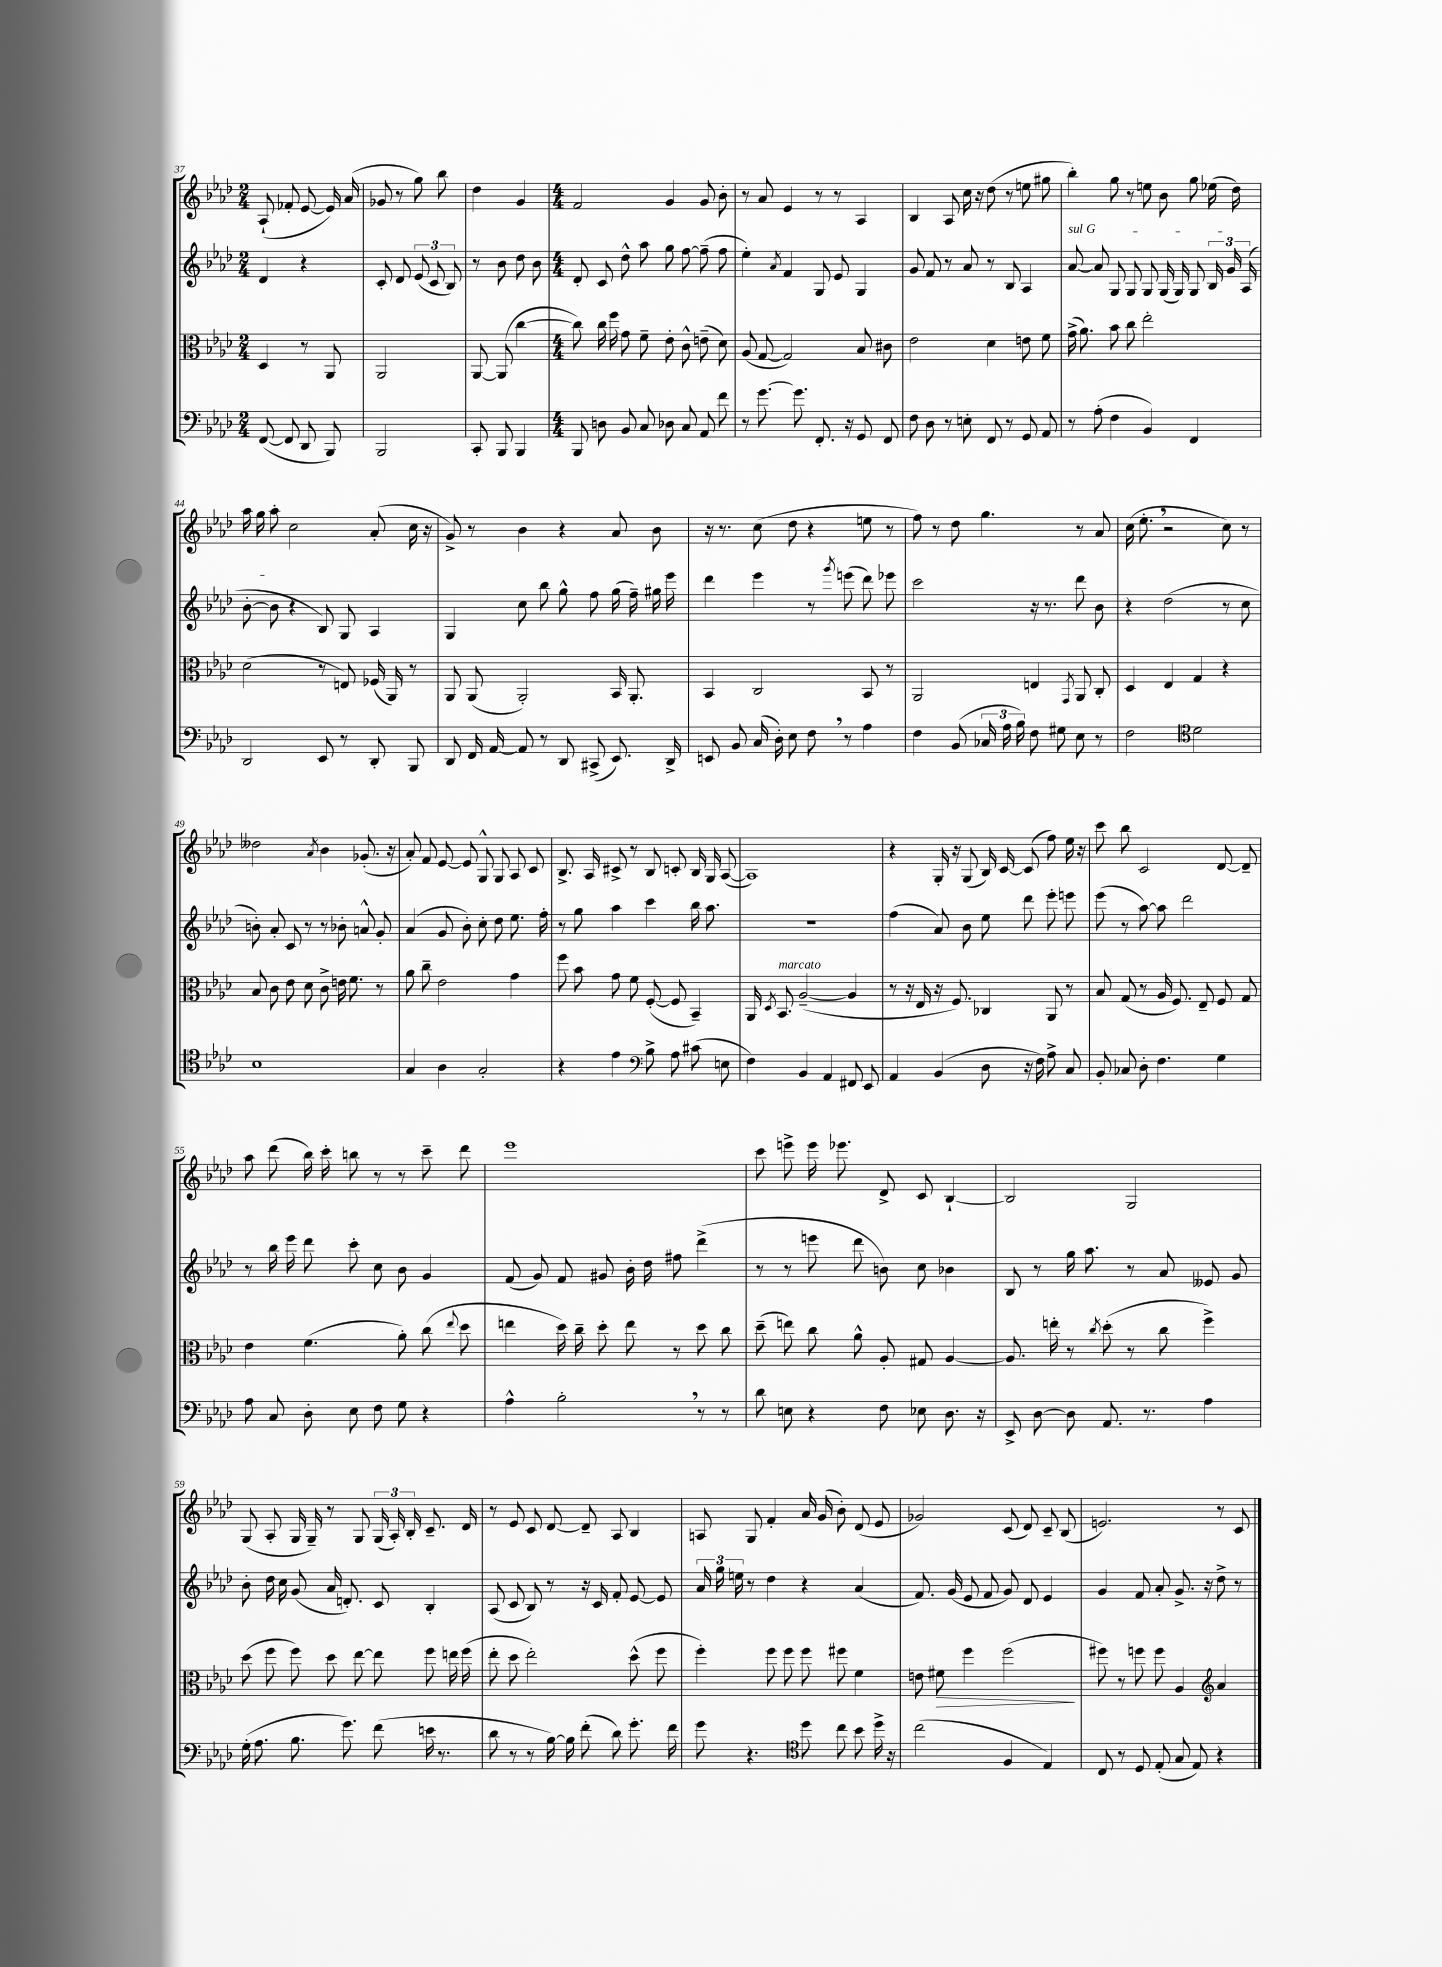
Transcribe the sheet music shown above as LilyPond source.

<<
\new StaffGroup <<
\new Staff = "s0" {
    \clef treble \key aes \major \numericTimeSignature \time 2/4
    \autoBeamOff aes8-!( fes'8-. ees'8~ ees'16) aes'16( |
    ges'8 r8 g''8) bes''8 |
    des''4 g'4 |
    \numericTimeSignature \time 4/4 f'2 g'4 g'8 bes'8-. |
    r8 aes'8 ees'4 r8 r8 aes4 |
    bes4 aes8 c''16 r16 des''8( r8 e''8 gis''8 |
    bes''4-.) g''8 r8 e''8 bes'8 g''8 ees''16( des''16) |
    aes''16 g''16 aes''8-. c''2 aes'8-.( c''16 r16 |
    g'8->) r8 bes'4 r4 aes'8 bes'8 |
    r16 r8. c''8( des''8 r4 e''8 r8 |
    f''8) r8 des''8 g''4. r8 aes'8 |
    c''16( ees''8.-. \breathe r2 c''8) r8 |
    deses''2 \acciaccatura { aes'8 } bes'4 ges'8.-.( r16 |
    aes'8-.) f'8 ees'8~ ees'8 g8-^ g8 aes8 c'8 |
    bes8.-> aes16 cis'8-> r8 bes8 c'8-. bes16 g16 aes8~( |
    aes1) |
    r4 g16-. r16 g8( bes16) c'16~ c'8( f''8) ees''16 r16 |
    c'''8 bes''8 c'2 des'8~ des'8-- |
    aes''8 des'''8( bes''16) c'''16-. b''8 r8 r8 c'''8-- des'''8 |
    ees'''1 |
    c'''8 e'''8-> e'''16 ees'''8. des'8-> c'8 bes4~-! |
    bes2 g2 |
    g8( aes8-. g16 g16--) r8 g8 \tuplet 3/2 { g16( aes16-.) bes16-. } c'8.-- des'16 |
    r8 ees'8 c'8 des'8~ des'8-- aes8 bes4 |
    a8 g8 f'4-. aes'16 g'16( bes'8-.) des'8( ees'8 |
    ges'2) c'8( des'8) c'8-- bes8( |
    e'2.) r8 c'8 \bar "|." |
}
\new Staff = "s1" {
    \clef treble \key aes \major \numericTimeSignature \time 2/4
    \autoBeamOff des'4 r4 |
    c'8-. des'8 \tuplet 3/2 { ees'8( c'8 bes8) } |
    r8 bes'8 des''8 bes'8 |
    \numericTimeSignature \time 4/4 des'8-. c'8 des''8-^ aes''8 g''8 f''8~ f''8--( f''8 |
    ees''4-.) \acciaccatura { aes'8 } f'4 g8 ees'8 g4 |
    g'8 f'8 r8 aes'8 r8 bes8 aes4 |
    \once \override TextSpanner.bound-details.left.text = \markup { \italic "sul G" } aes'8~\startTextSpan aes'8 g8 g8 g8 g16( g16) g8 \tuplet 3/2 { bes16 g'16 aes16( } |
    bes'8~-. bes'8\stopTextSpan r4 bes8) g8 aes4 |
    g4 c''8 bes''8 g''8-^ f''8 g''16( f''16--) gis''16 ees'''16 |
    des'''4 ees'''4 r8 \acciaccatura { g'''8 } e'''8( des'''8) ees'''8 |
    c'''2 r16 r8. des'''8 bes'8 |
    r4 des''2( r8 c''8 |
    b'8-.) aes'8-. c'8 r8 r8 bes'8-. a'8-^ g'8-. |
    aes'4( g'8 bes'8-.) c''8-. des''8 ees''8. f''16-. |
    r8 g''8 aes''4 c'''4 bes''16 aes''8. |
    R1 |
    f''4( aes'8) bes'8 ees''8 des'''8 ees'''8-. e'''8 |
    ees'''8( r8 aes''8~) aes''8 des'''2 |
    r8 bes''16 ees'''16 des'''8 c'''8-. c''8 bes'8 g'4 |
    f'8( g'8) f'8 gis'8 bes'16-. des''16 fis''8 des'''4->( |
    r8 r8 e'''8 des'''8 b'8) c''8 bes'4 |
    bes8 r8 g''16 aes''8. r8 aes'8 eeses'8 g'8 |
    bes'8-. des''16 c''16 g'8( aes'16 d'8.-.) c'8 bes4-. |
    aes8( c'8 bes8) r8 r16 c'16 f'8-. ees'8~ ees'8 |
    \tuplet 3/2 { aes'16 g''16 e''16 } r8 des''4 r4 aes'4( |
    f'8.) g'16( ees'8 f'8 g'8) des'8 ees'4 |
    g'4 f'8 aes'8-. g'8.-> r16 des''8-> r8 \bar "|." |
}
\new Staff = "s2" {
    \clef alto \key aes \major \numericTimeSignature \time 2/4
    \autoBeamOff des4 r8 aes,8 |
    aes,2 |
    aes,8~ aes,8( c''4~ |
    \numericTimeSignature \time 4/4 c''8) c''16 f''16 g'8 f'8-- ees'8-. c'8-^ e'8--( des'8) |
    aes8( g8~ g2) bes8 cis'8 |
    ees'2 des'4 e'8 f'8 |
    g'16->( aes'8.) bes'8 c''8 ees''2-. |
    des'2( r8 e8) fes16( aes,16) r8 |
    aes,8 aes,8( aes,2-.) bes,16 aes,8.-. |
    bes,4 c2 bes,8 r8 |
    aes,2 e4 \acciaccatura { g,8 } aes,8 c8-. |
    des4 ees4 g4 r4 |
    bes8 c'8 ees'8 des'8 c'8-> e'16 f'8. r8 |
    aes'8 c''8-- ees'2 g'4 |
    f''8 bes'8 g'8 f'8 f8~-.( f8 bes,4--) |
    aes,16 \acciaccatura { des8 } bes,8.^\markup { \italic "marcato" } aes2~--( aes4 |
    r8 r16 ees16 r16 f8.) ces4 aes,8 r8 |
    bes8 g8( r8 aes16 f8.) ees8-- f8 g8 |
    ees'4 f'4.( aes'8-.) c''8( \appoggiatura { ees''8 } des''8 |
    e''4 des''16) c''16-- des''8-. e''8 r8 des''8 c''8 |
    des''8--( e''8) c''8 aes'8-^ aes8-. gis8 aes4~ |
    aes8. e''16-. r8 \acciaccatura { c''8 } des''8-.( r8 c''8 f''4->) |
    des''8( f''8 f''8) des''8 ees''8~ ees''8 f''8 e''16 f''16( |
    ees''8-. des''8 ees''2-.) des''8-^( f''8 |
    f''4-.) f''8 f''8 f''8 fis''8 f'4 |
    e'8 fis'8\> f''4 f''2\!( |
    fis''8) r8 f''8 f''8 aes4 \clef treble aes'4 \bar "|." |
}
\new Staff = "s3" {
    \clef bass \key aes \major \numericTimeSignature \time 2/4
    \autoBeamOff f,8~( f,8 des,8 bes,,8) |
    bes,,2 |
    c,8-. bes,,8 bes,,4 |
    \numericTimeSignature \time 4/4 bes,,8 d8 bes,8 c8 des8 c8 aes,8 f'8 |
    r8 g'8.~ g'8. f,8.-. r16 g,8 f,8 |
    f8 des8 r8 e8-. f,8 r8 g,8 aes,8 |
    r8 aes8-.( f4 bes,4) f,4 |
    des,2 ees,8 r8 des,8-. bes,,8 |
    des,8 f,16 aes,16~ aes,8 r8 des,8 cis,8->( ees,8.) des,16-> |
    e,8 bes,8 c16( des16-.) ees8 f8 \breathe r8 aes4 |
    f4 bes,8( \tuplet 3/2 { ces16 aes16 bes16) } f8 gis8 ees8 r8 |
    f2 \clef tenor des'2 |
    bes1 |
    g4 aes4 g2-. |
    r4 ees'4 \clef bass bes8-> aes8 cis'8( e8 |
    f4) bes,4 aes,4 fis,8 ees,8 |
    aes,4 bes,4( des8 r16 f16) aes8-> c8 |
    bes,8-. ces8 des8-. f4. g4 |
    aes8 c8 des8-. ees8 f8 g8 r4 |
    aes4-^ bes2-. \breathe r8 r8 |
    des'8 e8 r4 f8 ees8 des8. r16 |
    ees,8-> des8~ des8 aes,8. r8. aes4 |
    g16-.( aes8. bes8. g'8.) f'8( e'16 r8. |
    des'8 r8 r8 bes16~) bes16 f'8-.( des'8) g'8.-. f'16 |
    g'8 r4. \clef tenor des''8 c''8 bes'8 des''16-> r16 |
    c''2( f4 ees4) |
    c8 r8 des8 ees8-.( g8 ees8) r4 \bar "|." |
}
>>
>>
\layout { \context { \Score currentBarNumber = #37 } }
